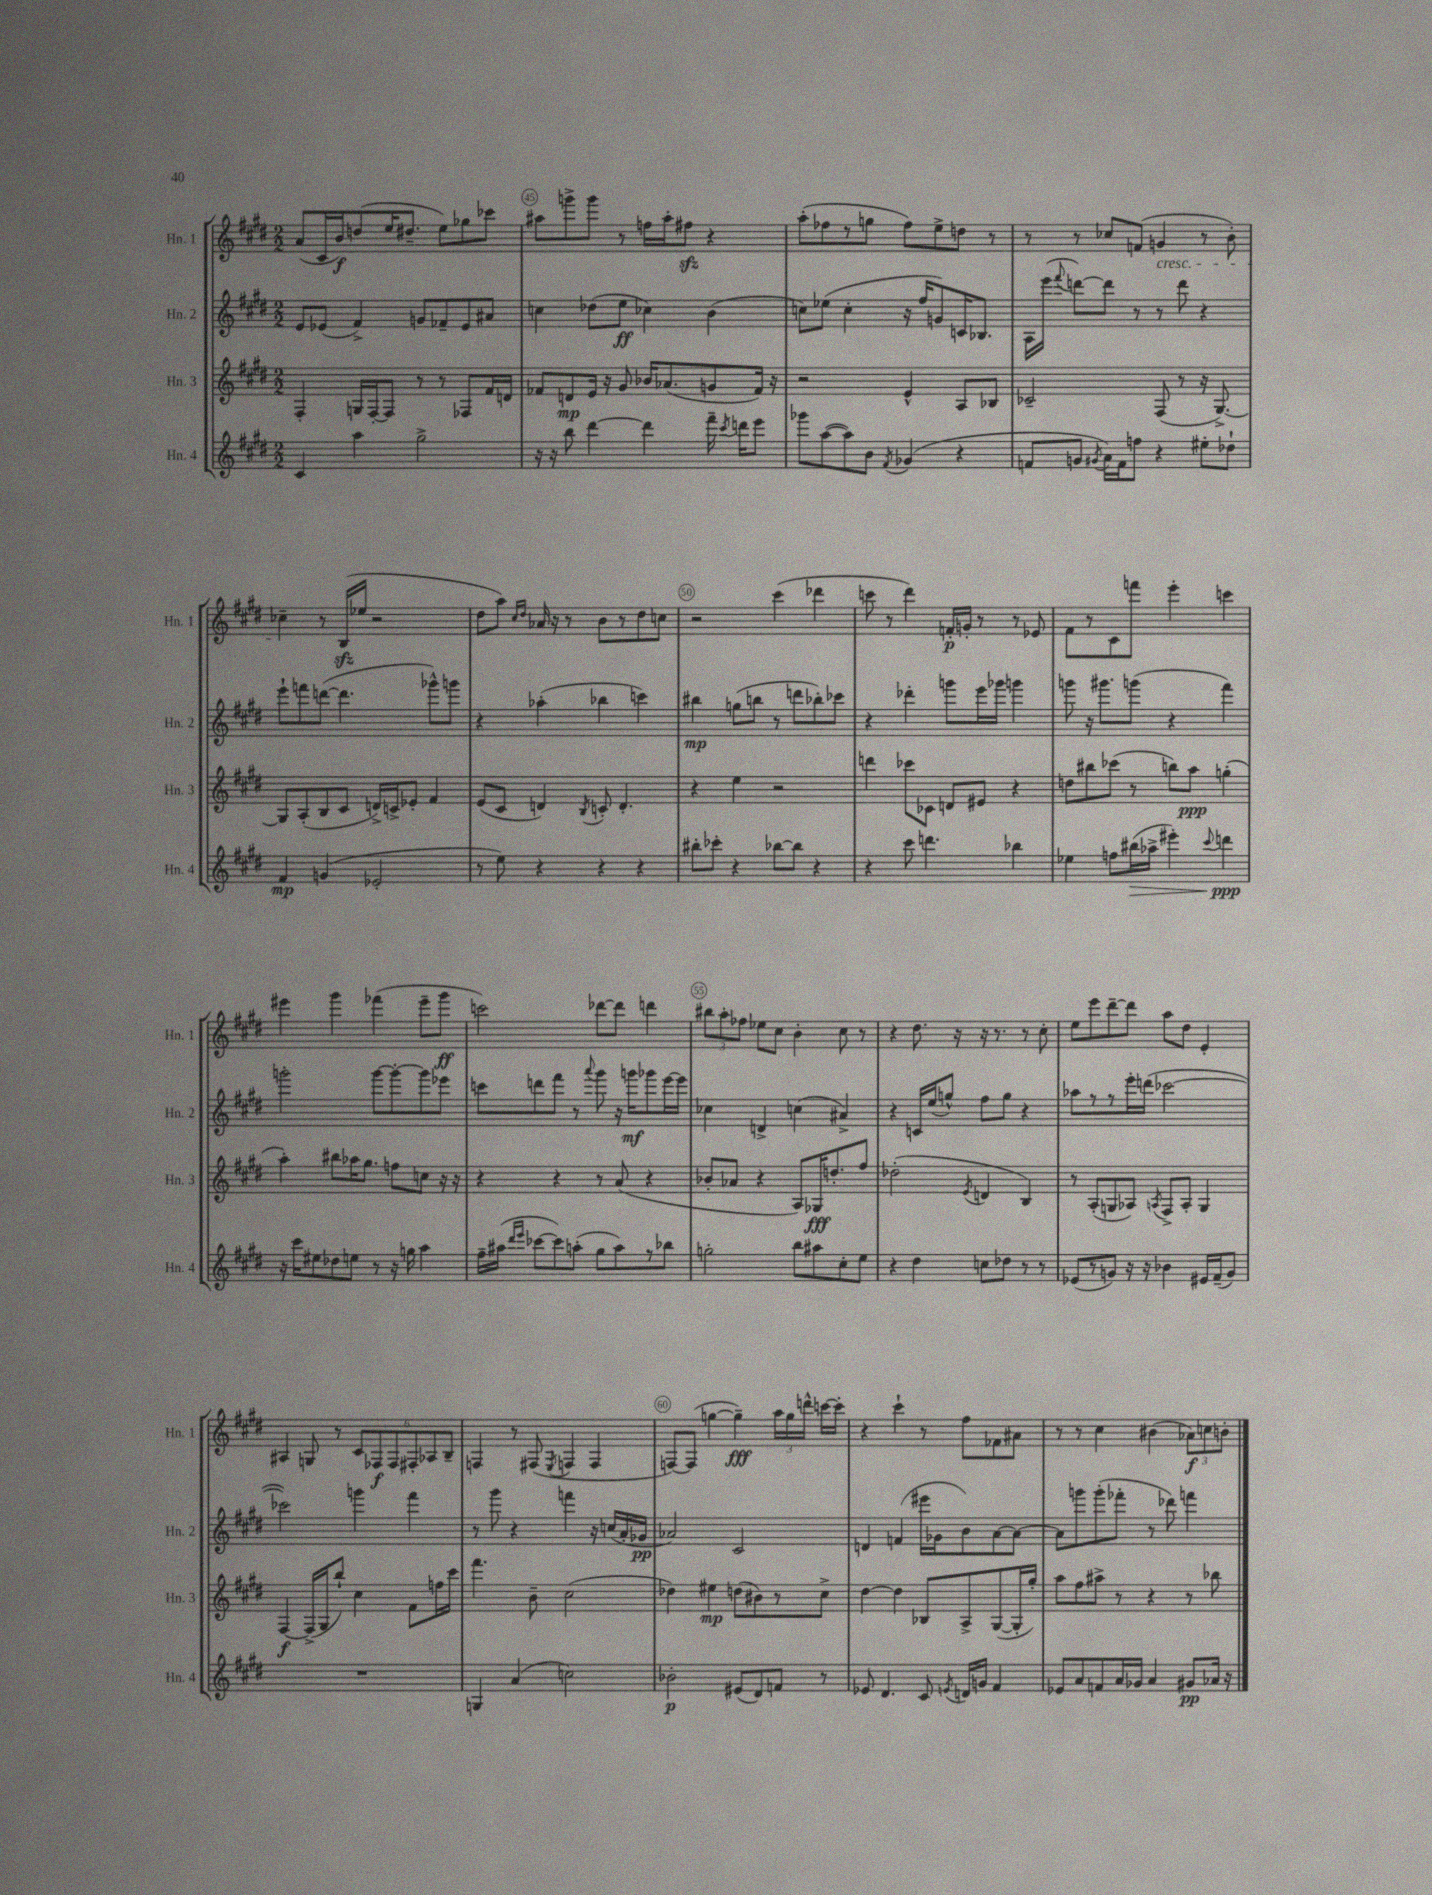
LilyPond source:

<<
\new StaffGroup <<
\new Staff = "s0" \with { instrumentName = "Hn. 1" shortInstrumentName = "Hn. 1" } {
    \clef treble \key e \major \numericTimeSignature \time 2/2
    \autoBeamOff a'8[( cis'16 b'16\f) d''8( e''16 dis''8.]-- e''8[) ges''8 ces'''8] |
    ais''8[ g'''8-> g'''8] r8 f''16[ ais''16-. fis''8]\sfz r4 |
    a''8[-.( fes''8 r8 g''8] fes''8[) e''8-> d''8] r8 |
    r8 r8 ces''8[ f'8]( g'4\cresc r8 b'8-.) |
    ces''4--\! r8 b16[\sfz( ees''16] r2 |
    dis''8[ a''8]) \grace { cis''16[ dis''16] } aes'16 r16 r8 b'8[ r8 dis''8 c''8] |
    r2 cis'''4( des'''4 |
    c'''8 r8 dis'''4) f'16[-.\p g'16]-. r8 r8 ees'8 |
    fis'8[ r8 cis'8 f'''8] e'''4-. c'''4 |
    eis'''4 gis'''4 fes'''4( eis'''8[-- gis'''8]\ff |
    c'''2) des'''8[~ des'''8] d'''4 |
    \tuplet 3/2 { bis''8[ a''8-. fes''8] } ees''8[ cis''8] b'4-. cis''8 r8 |
    r4 dis''8. r16 r16 r8. r8 cis''8-. |
    e''8[ e'''8 dis'''8~-- dis'''8] a''8[ dis''8] e'4-. |
    ais4 g8 r8 \tuplet 6/4 { cis'8[ fes8\f fes8 fis8-. aes8 b8]-- } |
    f4 r8 fis8( \acciaccatura { e8 } f4 f4 |
    f8[~) f8]( g''4~ g''4--\fff) \tuplet 3/2 { a''16[ g''16 d'''16]-^ } c'''16[~ c'''16]-. |
    r4 cis'''4-! r8 fis''8[ fes'8 ais'8] |
    r8 r8 cis''4 bis'4( \tuplet 3/2 { aes'8[\f) c''8 b'8]-. } \bar "|." |
}
\new Staff = "s1" \with { instrumentName = "Hn. 2" shortInstrumentName = "Hn. 2" } {
    \clef treble \key e \major \numericTimeSignature \time 2/2
    \autoBeamOff e'8[ ees'8]( fis'4->) g'8[ fes'8-- ees'8 ais'8] |
    c''4 des''8[( e''8]\ff ces''4) b'4( |
    c''8[) ees''8]( c''4-. r16 fis''16[ g'8) c'16 bes8.] |
    a16[ e'''16]( \appoggiatura { fis'''8 } d'''8[~) d'''8] r8 r8 d'''8 r4 |
    e'''8[-! f'''8 d'''8]~( d'''4. ges'''8[-^) g'''8] |
    r4 aes''4-.( bes''4 c'''4) |
    bis''4\mp g''8[( b''8] r8 d'''8[ bes''8-.) ces'''8] |
    r4 des'''4-. g'''8[ e'''16 ges'''16] g'''4 |
    g'''8 r16 gis'''8.[ g'''8]( r4 fis'''4) |
    g'''2-. g'''8[~ g'''8~-. g'''8 ees'''8] |
    c'''8[ d'''8 fis'''8] r8 \appoggiatura { a'''8 } gis'''8 r16 g'''16[\mf ges'''8 e'''16~ e'''16] |
    ces''4 d'4-> c''4( ais'4->) |
    r4 c'16[ e''16( g''8]-^) fis''8[ g''8] r4 |
    aes''8[ r8 r8 e'''16-. d'''16]( ces'''2~ |
    ces'''2) g'''4 fis'''4 |
    r8 gis'''8 r4 f'''4 r16 c''16[( a'16-. ges'16]\pp |
    aes'2) cis'2 |
    d'4 f'4( eis'''16[ ges'16 b'8) a'8~ a'8]~ |
    a'8[ g'''8 g'''8-.( fes'''8]-. r8 des'''8) f'''4 \bar "|." |
}
\new Staff = "s2" \with { instrumentName = "Hn. 3" shortInstrumentName = "Hn. 3" } {
    \clef treble \key e \major \numericTimeSignature \time 2/2
    \autoBeamOff fis4-. g16[ fis16~-. fis8] r8 r8 fes8[ fis'16 d'16] |
    fes'8[ d'8\mp e'16] r16 gis'8 bes'16[ aes'8.( g'8 fes'16]) r16 |
    r2 e'4-^ a8[ bes8] |
    ces'2-- fis8( r8 r16 gis8.~->) |
    gis8[ a8-.( b8 cis'8] d'16[->) c'16-> ees'8]-. fis'4 |
    e'8[( cis'8] d'4) \acciaccatura { b8 } c'8-. d'4.-. |
    r4 e''4 r2 |
    d'''4 ces'''8[ ces'8] d'8[ eis'8] r4 |
    d''8[ bis''8 ces'''8]( r8 b''8[) a''8]\ppp g''4-.( |
    a''4-.) bis''8[ aes''16 gis''8.] f''8[ c''8] r16 r16 |
    r4 r4 r8 a'8( r4 |
    bes'8[-. aes'8] r4 a8[) ges16\fff d''8.-. fis''8] |
    des''2-.( \acciaccatura { e'8 } d'4 b4) |
    r8 a8[-.( g8 aes8]) \acciaccatura { a8 } fis8[-> a8]-. g4 |
    fis4~\f fis16[->( gis16 b''8]-!) cis''4 fis'8[ f''16 cis'''16] |
    fis'''4. b'8-- cis''2( |
    des''4) eis''4\mp d''8[( bis'8) r8 cis''8]-> |
    dis''4~ dis''4 bes8[ a8-> gis8~( gis16-. gis''16]-.) |
    a''8[ fis''8 ais''8]-> r8 r4 r8 bes''8 \bar "|." |
}
\new Staff = "s3" \with { instrumentName = "Hn. 4" shortInstrumentName = "Hn. 4" } {
    \clef treble \key e \major \numericTimeSignature \time 2/2
    \autoBeamOff cis'4 a''4 gis''2-> |
    r16 r16 b''8 dis'''4~ dis'''4 fis'''16-- \acciaccatura { cis'''8 } d'''16[ e'''8] |
    ges'''8[ a''8~( a''8) b'8] \acciaccatura { fis'8 } ges'4( r4 |
    f'8[ g'8] \acciaccatura { gis'8 } a'16[) f'16 f''8] r4 eis''8[-. des''8]-! |
    fis'4\mp g'4( ees'2-. |
    r8 e''8) r4 r4 r4 |
    bis''8[-. ces'''8]-. r4 bes''8[~ bes''8] r4 |
    r4 cis'''8 d'''4. bes''4 |
    ees''4 f''8[ bis''16\>( aes''16]-> eis'''4-.) \appoggiatura { cis'''8 } d'''4\ppp\! |
    r16 cis'''16[ eis''8 des''8 e''8] r8 r16 g''16 a''4 |
    fis''16[-- ais''16]( \grace { dis'''16[ e'''16] } ces'''8[~ ces'''8) a''8]-.( gis''8[ a''8) r8 bes''8] |
    g''2-. b''8[ ais''8 cis''8-. e''8] |
    r4 dis''4 c''8[ des''8] r8 r8 |
    ees'8[( r8 g'8]) r16 r16 bes'4 eis'16[ fis'16--( g'8]) |
    R1 |
    g4 a'4( c''2) |
    bes'2-.\p eis'8[( dis'8) f'8] r8 |
    ees'8 dis'4. cis'8 \acciaccatura { e'8 } d'16[ g'16] fis'4 |
    ees'8[ a'8 f'8 a'16 ges'16] a'4 gis'8[\pp aes'16] r16 \bar "|." |
}
>>
>>
\layout { \context { \Score currentBarNumber = #44 \override BarNumber.break-visibility = ##(#f #t #t) barNumberVisibility = #(every-nth-bar-number-visible 5) \override BarNumber.stencil = #(make-stencil-circler 0.1 0.3 ly:text-interface::print) } }
